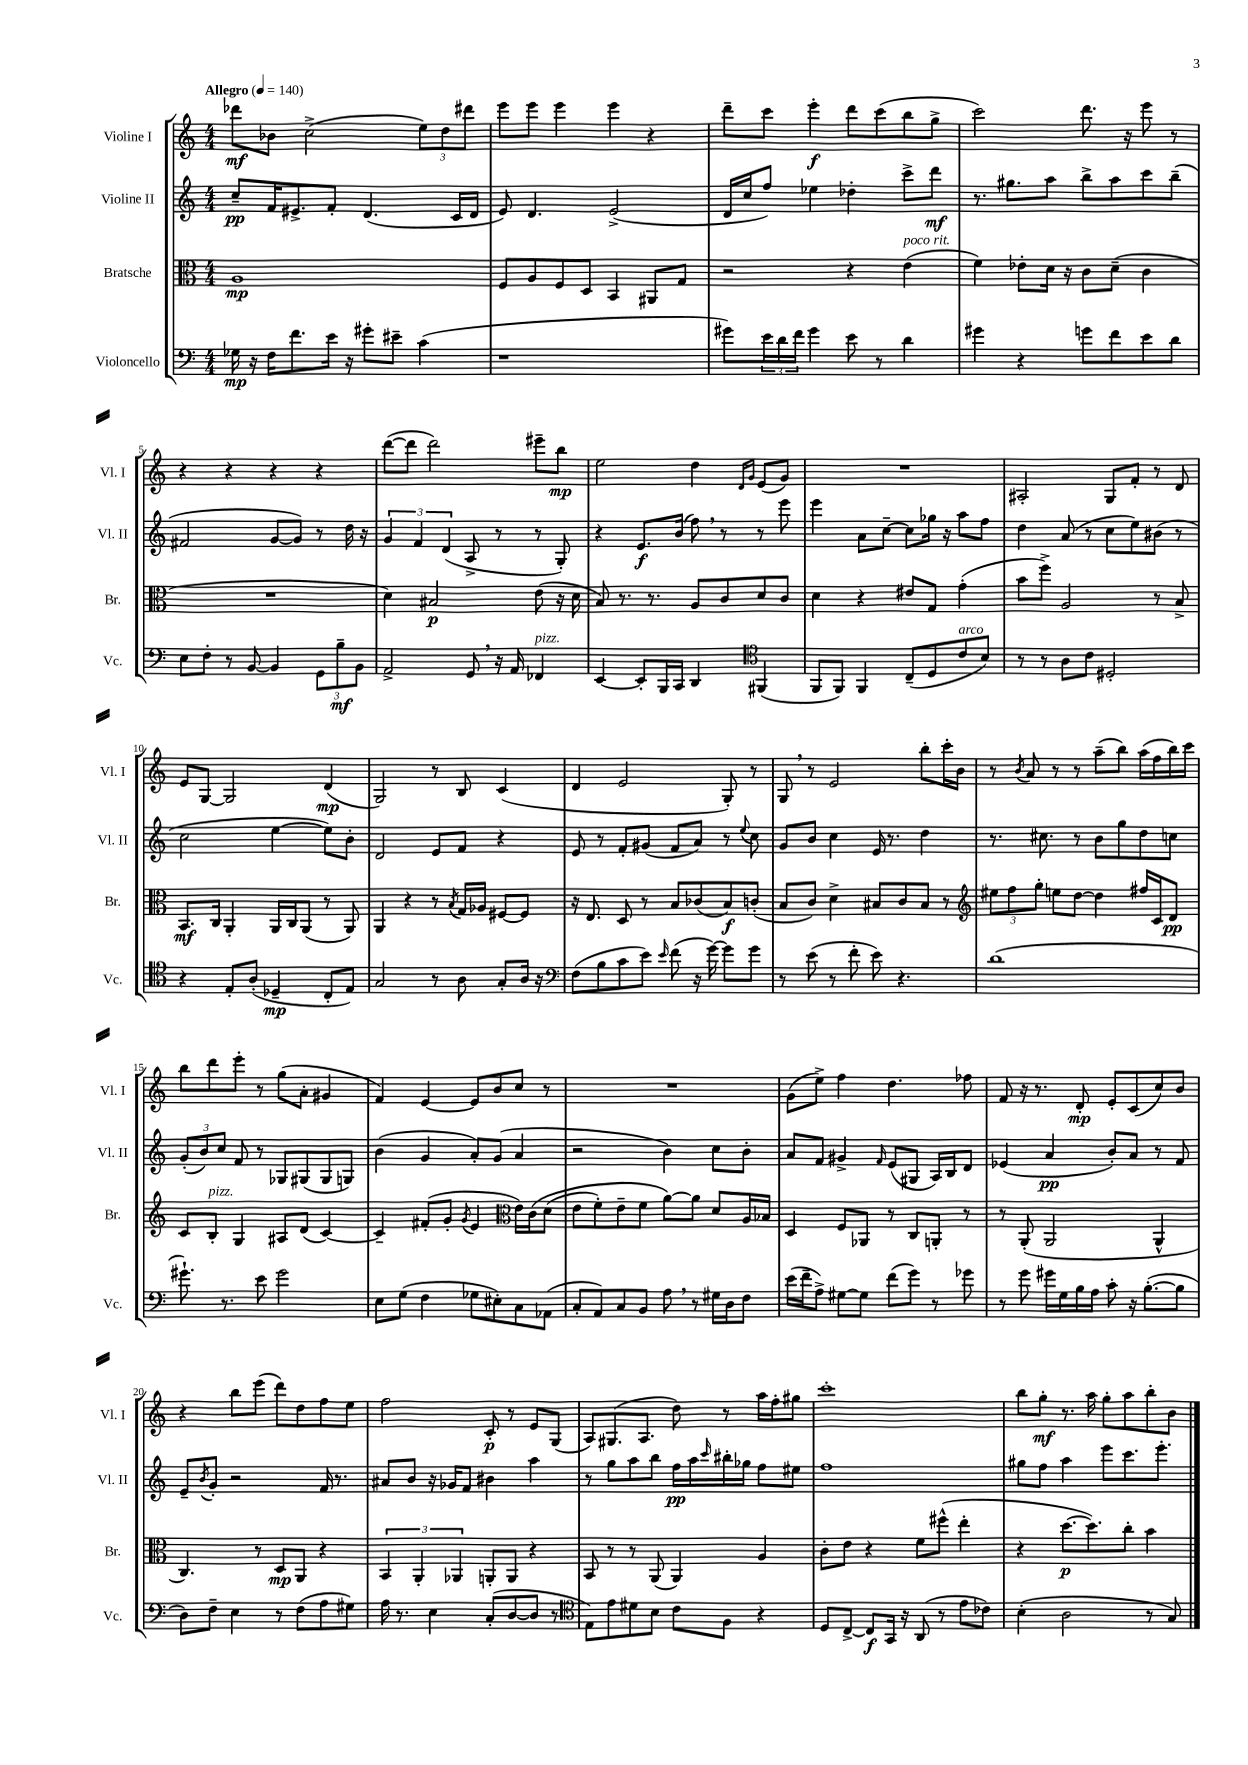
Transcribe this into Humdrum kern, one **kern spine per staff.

**kern	**kern	**kern	**kern
*staff4	*staff3	*staff2	*staff1
*clefF4	*clefC3	*clefG2	*clefG2
*k[]	*k[]	*k[]	*k[]
*M4/4	*M4/4	*M4/4	*M4/4
*MM140	*MM140	*MM140	*MM140
16G-	1A	8cc~	8ddd-
16r	.	.	.
16F	.	16f	8b-
8.f	.	8.e#^	.
.	.	.	(2cc^
16e	.	8f'	.
16r	.	.	.
8g#'	.	(4.d	.
8e#~	.	.	.
(4c	.	.	12ee)
.	.	.	12dd
.	.	16c	.
.	.	.	12ddd#
.	.	16d	.
=	=	=	=
1r	8F	8e)	8eee
.	8A	4.d	8eee
.	8F	.	4eee
.	8D	.	.
.	4BB	(2e^	4eee
.	8AA#	.	4r
.	8G	.	.
=	=	=	=
8g#)	2r	16d	8ddd~
.	.	16cc	.
24e	.	8ff)	8ccc
24d	.	.	.
24f	.	.	.
4g#	.	4ee-	4eee'
8e	4r	4dd-'	8ddd
8r	.	.	(8ccc
4d	(4e	8ccc^	8bb
.	.	8ddd	8gg^
=	=	=	=
4g#	4f)	8.r	2ccc)
.	.	8.gg#	.
4r	8e-'	.	.
.	16d	8aa	.
.	16r	.	.
8g	8c	8bb^	8.ddd
8f	(8d~	8aa	.
.	.	.	16r
8e	4c	8ccc	8eee
8d	.	(8bb~	8r
=	=	=	=
8E	1r	2f#	4r
8F'	.	.	.
8r	.	.	4r
[8BB	.	.	.
4BB]	.	[8g	4r
.	.	8g])	.
12GG	.	8r	4r
12B~	.	.	.
.	.	16dd	.
12BB	.	.	.
.	.	16r	.
=	=	=	=
2AA^	4d)	6g	([8ddd
.	.	.	8ddd]
.	.	6f	.
.	2B#	.	2ddd)
.	.	(6d	.
8GG	.	8A^	.
16r	.	8r	.
16AA	.	.	.
4FF-	(8e	8r	8eee#~
.	16r	8G')	8bb
.	16d	.	.
=	=	=	=
[4EE	8B)	4r	2ee
.	8.r	.	.
8EE']	.	8.e	.
.	8.r	.	.
16BBB	.	.	.
16CC	.	(16b	.
4DD	8A	8ff)	4dd
.	8c	8r	.
*clefC4	*	*	*
.	.	.	16qqd
.	.	.	16qqg
(4FF#	8d	8r	(8e
.	8c	8eee	8g)
=	=	=	=
8FF	4d	4eee	1r
8FF)	.	.	.
4FF	4r	8a	.
.	.	[8cc~	.
(8C~	8e#	8cc]	.
8D	8G	16gg-	.
.	.	16r	.
8c	(4g'	8aa	.
8B)	.	8ff	.
=	=	=	=
8r	8b	4dd	2A#'
8r	8ff^)	.	.
8A	2A	(8a	.
8c	.	8r	.
2D#'	.	8cc	8G
.	.	8ee)	8f'
.	8r	(8b#	8r
.	8B^	8r	8d
=	=	=	=
4r	8.BB	2cc	8e
.	.	.	[8G
.	16C	.	.
8E'	4AA'	.	2G]
(8A'	.	.	.
4D-~	16AA	[4ee	.
.	16C	.	.
.	(8AA	.	.
8C'	8r	8ee])	(4d
8E)	8AA)	8b'	.
=	=	=	=
2G	4AA	2d	2G)
.	4r	.	.
8r	8r	8e	8r
.	8qB	.	.
8A	16G	8f	8B
.	16A-	.	.
8G'	[8F#	4r	(4c
16A	8F#]	.	.
16r	.	.	.
=	=	=	=
*clefF4	*	*	*
(8F	16r	8e	4d
.	8.E	.	.
8B	.	8r	.
8c	8D	8f'	2e
8e)	8r	(8g#	.
16qqe	.	.	.
(8f	8B	8f	.
16r	(8c-	8a)	.
[16g)	.	.	.
8g]	8B)	8r	8G')
.	.	8qqee	.
8g	(8c'	8cc	8r
=	=	=	=
8r	8B	8g	8G
(8e	8c)	8b	8r
8r	4d^	4cc	2e
8f'	.	.	.
8e)	8B#	16e	.
.	.	8.r	.
4.r	8c	.	.
.	8B#	4dd	8bb'
.	8r	.	16ccc'
.	.	.	16b
=	=	=	=
*	*clefG2	*	*
(1d	12ee#	8.r	8r
.	12ff	.	.
.	.	.	8qb
.	.	.	8a
.	12gg'	.	.
.	.	8.cc#	.
.	8ee	.	8r
.	[8dd	8r	8r
.	4dd]	8b	(8aa~
.	.	8gg	8bb)
.	16ff#	8dd	(16aa
.	16c	.	16ff
.	8d	8cc	16bb)
.	.	.	16ccc
=	=	=	=
8.g#`)	8c	(12g'	8bb
.	.	12b)	.
.	8B'	.	8ddd
.	.	12cc	.
8.r	.	.	.
.	4G	8f	8eee'
8e	.	8r	8r
2g#	8A#	8G-	(8gg
.	(8d	(8G#	8a'
.	[4c)	8G#	4g#
.	.	8G)	.
=	=	=	=
8E	4c~]	(4b	4f)
(8G	.	.	.
4F	(8f#'	4g	[4e
.	8g'	.	.
.	8qg	.	.
8G-	4e	8a')	8e]
8E#')	.	(8g	8b
*	*clefC3	*	*
8C	16e)	4a	8cc
.	&(16c	.	.
(8AA-	(8d	.	8r
=	=	=	=
8C'	8e	2r	1r
8AA)	8f')	.	.
8C	8e~	.	.
8BB	8f	.	.
8A	[8a&)	4b)	.
8r	8a]	.	.
16G#	8d	8cc	.
16D	.	.	.
8F	16A	8b'	.
.	16B-	.	.
=	=	=	=
(16e	4D	8a	(8g
16f~	.	.	.
8A^)	.	8f	8ee^)
[8G#	8F	4g#^	4ff
8G#]	8AA-	.	.
.	.	16qqf	.
(8f	8r	(8e	4.dd
8g)	8C	8G#	.
8r	8AA'	16A)	.
.	.	16B	.
8g-	8r	8d	8ff-
=	=	=	=
8r	8r	(4e-	8f
8g	(8AA'	.	16r
.	.	.	8.r
16g#	2AA	4a	.
16G	.	.	.
16B	.	.	8d'
16A	.	.	.
8c'	.	8b')	8e'
16r	.	8a	(8c
([8.B'	.	.	.
.	4AA^^	8r	8cc)
8B]	.	8f	8b
=	=	=	=
8D)	4.C)	8e~	4r
.	.	8qb	.
8F~	.	8g'	.
4E	.	2r	8bb
.	8r	.	(8eee
8r	8D	.	8ddd)
(8F	8AA	.	8dd
8A	4r	16f	8ff
.	.	8.r	.
8G#)	.	.	8ee
=	=	=	=
16A	6BB	8a#	2ff
8.r	.	.	.
.	.	8b	.
.	6AA'	.	.
4E	.	16r	.
.	.	16g-	.
.	6AA-	.	.
.	.	8f	.
(8C'	8AA'	4b#	8c'
[8D	8AA	.	8r
8D]	4r	4aa	8e
8r	.	.	(8G
=	=	=	=
*clefC4	*	*	*
8E)	8BB	8r	8A)
8e	8r	8gg	(8.G#
8d#	8r	8aa	.
.	.	.	8.A
8B	(8AA	8bb	.
8c	4AA)	16ff	8dd)
.	.	16aa	.
.	.	16qqccc	.
8F	.	16bb#'	8r
.	.	16gg-	.
4r	4A	8ff	16aa
.	.	.	16ff'
.	.	8ee#	8gg#
=	=	=	=
8D	8c'	1ff	1ccc'
[8C^	8e	.	.
8C]	4r	.	.
16GG	.	.	.
16r	.	.	.
(8AA	8f	.	.
8r	(8ff#^^	.	.
8e	4ee'	.	.
8c-)	.	.	.
=	=	=	=
(4B'	4r	8gg#	8bb
.	.	8ff	8gg'
2A	[8.dd	4aa	8.r
.	8.dd])	.	16aa
.	.	8eee	8gg'
.	8cc'	8.ccc	8aa
8r	4b	.	8bb'
.	.	8.eee'	.
8G)	.	.	8b
==	==	==	==
*-	*-	*-	*-
